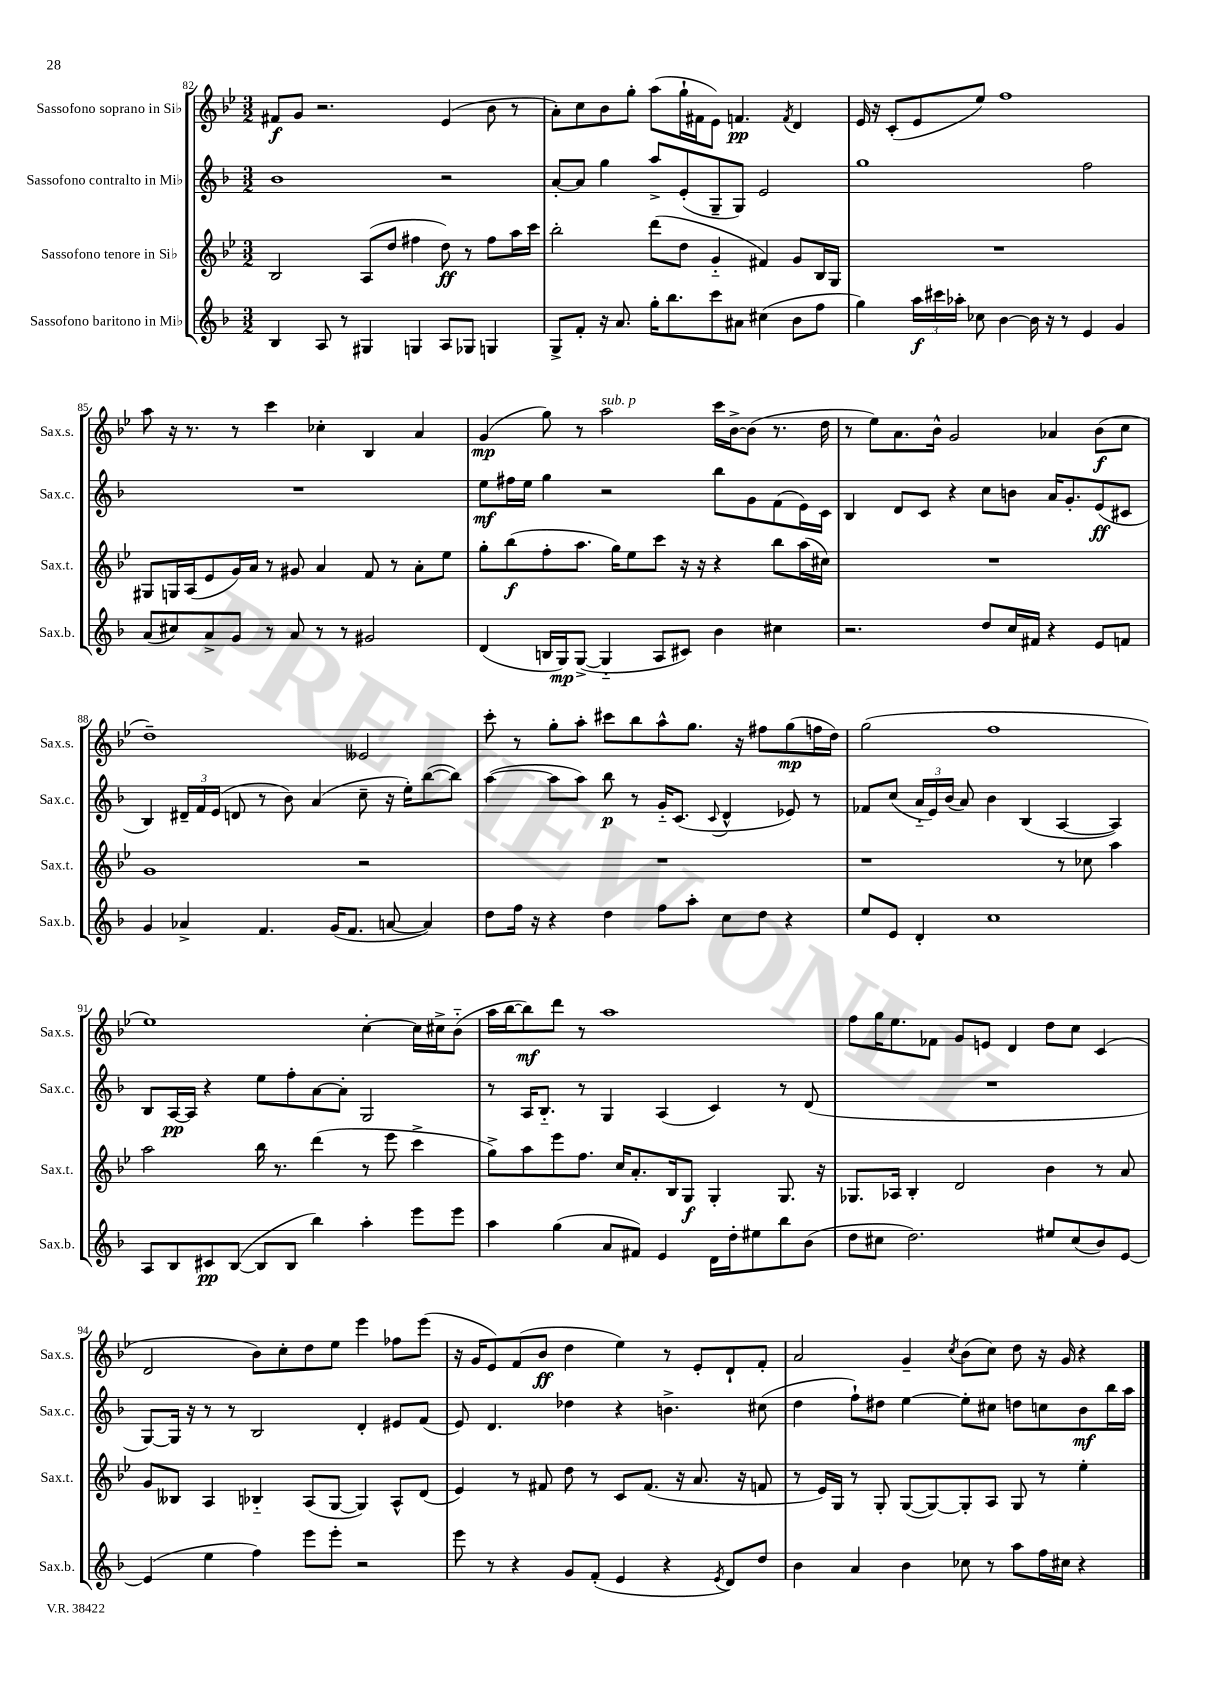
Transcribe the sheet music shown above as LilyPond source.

<<
\new StaffGroup <<
\new Staff = "s0" \with { instrumentName = "Sassofono soprano in Sib" shortInstrumentName = "Sax.s." } {
    \clef treble \key bes \major \numericTimeSignature \time 3/2
    \autoBeamOff fis'8[\f g'8] r2. ees'4( bes'8 r8 |
    a'8[-.) c''8 bes'8 g''8]-. a''8[( g''16-! fis'16 ees'8]) f'4.\pp \acciaccatura { f'8 } d'4 |
    ees'16 r16 c'8[-.( ees'8 ees''8]) f''1 |
    a''8 r16 r8. r8 c'''4 ces''4-. bes4 a'4 |
    g'4\mp( g''8) r8 a''2^\markup { \italic "sub. p" } c'''16[ bes'16~-> bes'8]( r8. d''16 |
    r8 ees''8[) a'8. bes'16]-^ g'2 aes'4 bes'8[\f( c''8] |
    d''1--) eeses'2 |
    c'''8-. r8 g''8[-. a''8]-. cis'''8[ bes''8 a''8-^ g''8.] r16 fis''8[ g''8\mp( f''16 d''16]) |
    g''2( f''1 |
    ees''1) c''4~-. c''16[ cis''16-> bes'8]-_( |
    a''16[ bes''16~ bes''8\mf) d'''8] r8 a''1 |
    f''8[ g''16 ees''8. fes'8] g'8[ e'8] d'4 d''8[ c''8] c'4( |
    d'2 bes'8[) c''8-. d''8 ees''8] ees'''4 fes''8[ ees'''8]( |
    r16 g'16[ ees'8) f'8( bes'8]\ff d''4 ees''4) r8 ees'8[-. d'8-! f'8]-. |
    a'2 g'4-- \acciaccatura { c''8 } bes'8[( c''8]) d''8 r16 g'16 r4 \bar "|." |
}
\new Staff = "s1" \with { instrumentName = "Sassofono contralto in Mib" shortInstrumentName = "Sax.c." } {
    \clef treble \key f \major \numericTimeSignature \time 3/2
    \autoBeamOff bes'1 r2 |
    a'8[~-. a'8] g''4 a''8[-> e'8-.( g8-- g8]) e'2 |
    g''1 f''2 |
    R1. |
    e''8[\mf fis''16 e''16] g''4 r2 bes''8[ g'8 f'8( e'16) c'16] |
    bes4 d'8[ c'8] r4 c''8[ b'8] a'16[ g'8.-. e'8\ff( cis'8] |
    bes4) \tuplet 3/2 { dis'16[-- f'16 e'16]( } d'8 r8 bes'8) a'4( c''8-- r16 e''16[-.) bes''8~( bes''8]) |
    a''4~( a''8[ a''8]) bes''8\p r8 g'16[-_ c'8.]( \appoggiatura { c'8 } d'4-^ ees'8) r8 |
    fes'8[ c''8]( \tuplet 3/2 { a'16[-_ e'16) bes'16]( } a'8) bes'4 bes4( a4~ a4) |
    bes8[ a16~\pp a16] r4 e''8[ f''8-. a'8~ a'8]-. g2 |
    r8 a16[ bes8.]-_ r8 g4 a4( c'4) r8 d'8( |
    R1. |
    g8[~) g16] r16 r8 r8 bes2 d'4-. eis'8[ f'8]( |
    e'8) d'4. des''4 r4 b'4.-> cis''8( |
    d''4 f''8[-!) dis''8] e''4~ e''8[-. cis''8] d''8[ c''8 bes'8\mf bes''16 a''16] \bar "|." |
}
\new Staff = "s2" \with { instrumentName = "Sassofono tenore in Sib" shortInstrumentName = "Sax.t." } {
    \clef treble \key bes \major \numericTimeSignature \time 3/2
    \autoBeamOff bes2 a8[( d''8] fis''4 d''8\ff) r8 fis''8[ a''16 c'''16] |
    bes''2-. d'''8[( d''8] g'4-_ fis'4) g'8[ bes16 g16] |
    R1. |
    gis8[ g16 a16( ees'8 g'16) a'16] r8 gis'8 a'4 f'8 r8 a'8[-. ees''8] |
    g''8[-. bes''8\f( f''8-. a''8.] g''16[) ees''8 c'''8] r16 r16 r4 bes''8[ a''16( cis''16]) |
    R1. |
    g'1 r2 |
    R1. |
    r1 r8 ces''8 a''4 |
    a''2 bes''16 r8. d'''4( r8 ees'''8 c'''4-> |
    g''8[->) a''8 ees'''8 f''8.] c''16[ a'8.-. bes16 g8]\f g4-. g8. r16 |
    ges8.[ aes16] bes4-. d'2 bes'4 r8 a'8 |
    g'8[ beses8] a4 bes4-_ a8[( g8]~ g4) a8[-^ d'8]( |
    ees'4) r8 fis'8 d''8 r8 c'8[ fis'8.]( r16 a'8. r16 f'8 |
    r8 ees'16[) g16] r8 g8-. g8[~( g8~) g8-. a8] g8 r8 ees''4-. \bar "|." |
}
\new Staff = "s3" \with { instrumentName = "Sassofono baritono in Mib" shortInstrumentName = "Sax.b." } {
    \clef treble \key f \major \numericTimeSignature \time 3/2
    \autoBeamOff bes4 a8 r8 gis4 g4 a8[ ges8] g4 |
    g8[-> f'8]-. r16 a'8. g''16[-. bes''8. c'''8 ais'8] cis''4( bes'8[ f''8] |
    g''4) \tuplet 3/2 { a''16[\f cis'''16 aes''16]-. } ces''8 bes'4~ bes'16 r16 r8 e'4 g'4 |
    a'8[( cis''8) a'8-> g'8] r8 a'8 r8 r8 gis'2 |
    d'4( b16[ g16\mp) g8]~->( g4-_ a8[ cis'8]) bes'4 cis''4 |
    r2. d''8[ c''16 fis'16] r4 e'8[ f'8] |
    g'4 aes'4-> f'4. g'16[( f'8.] a'8~ a'4) |
    d''8[ f''16] r16 r4 d''4 f''8[ a''8]-. c''8[ d''8] r4 |
    e''8[ e'8] d'4-. c''1 |
    a8[ bes8 cis'8\pp bes8]~( bes8[ bes8] bes''4) a''4-. e'''8[ e'''8] |
    a''4 g''4( a'8[ fis'8]) e'4 d'16[ d''16-. eis''8 bes''8 bes'8]( |
    d''8[ cis''8] d''2.) eis''8[ cis''8( bes'8) e'8]~ |
    e'4( e''4 f''4) e'''8[ e'''8]-. r2 |
    e'''8 r8 r4 g'8[ f'8]-.( e'4 r4 \acciaccatura { e'8 } d'8[) d''8] |
    bes'4 a'4 bes'4 ces''8 r8 a''8[ f''16 cis''16] r4 \bar "|." |
}
>>
>>
\layout { \context { \Score currentBarNumber = #82 } }
